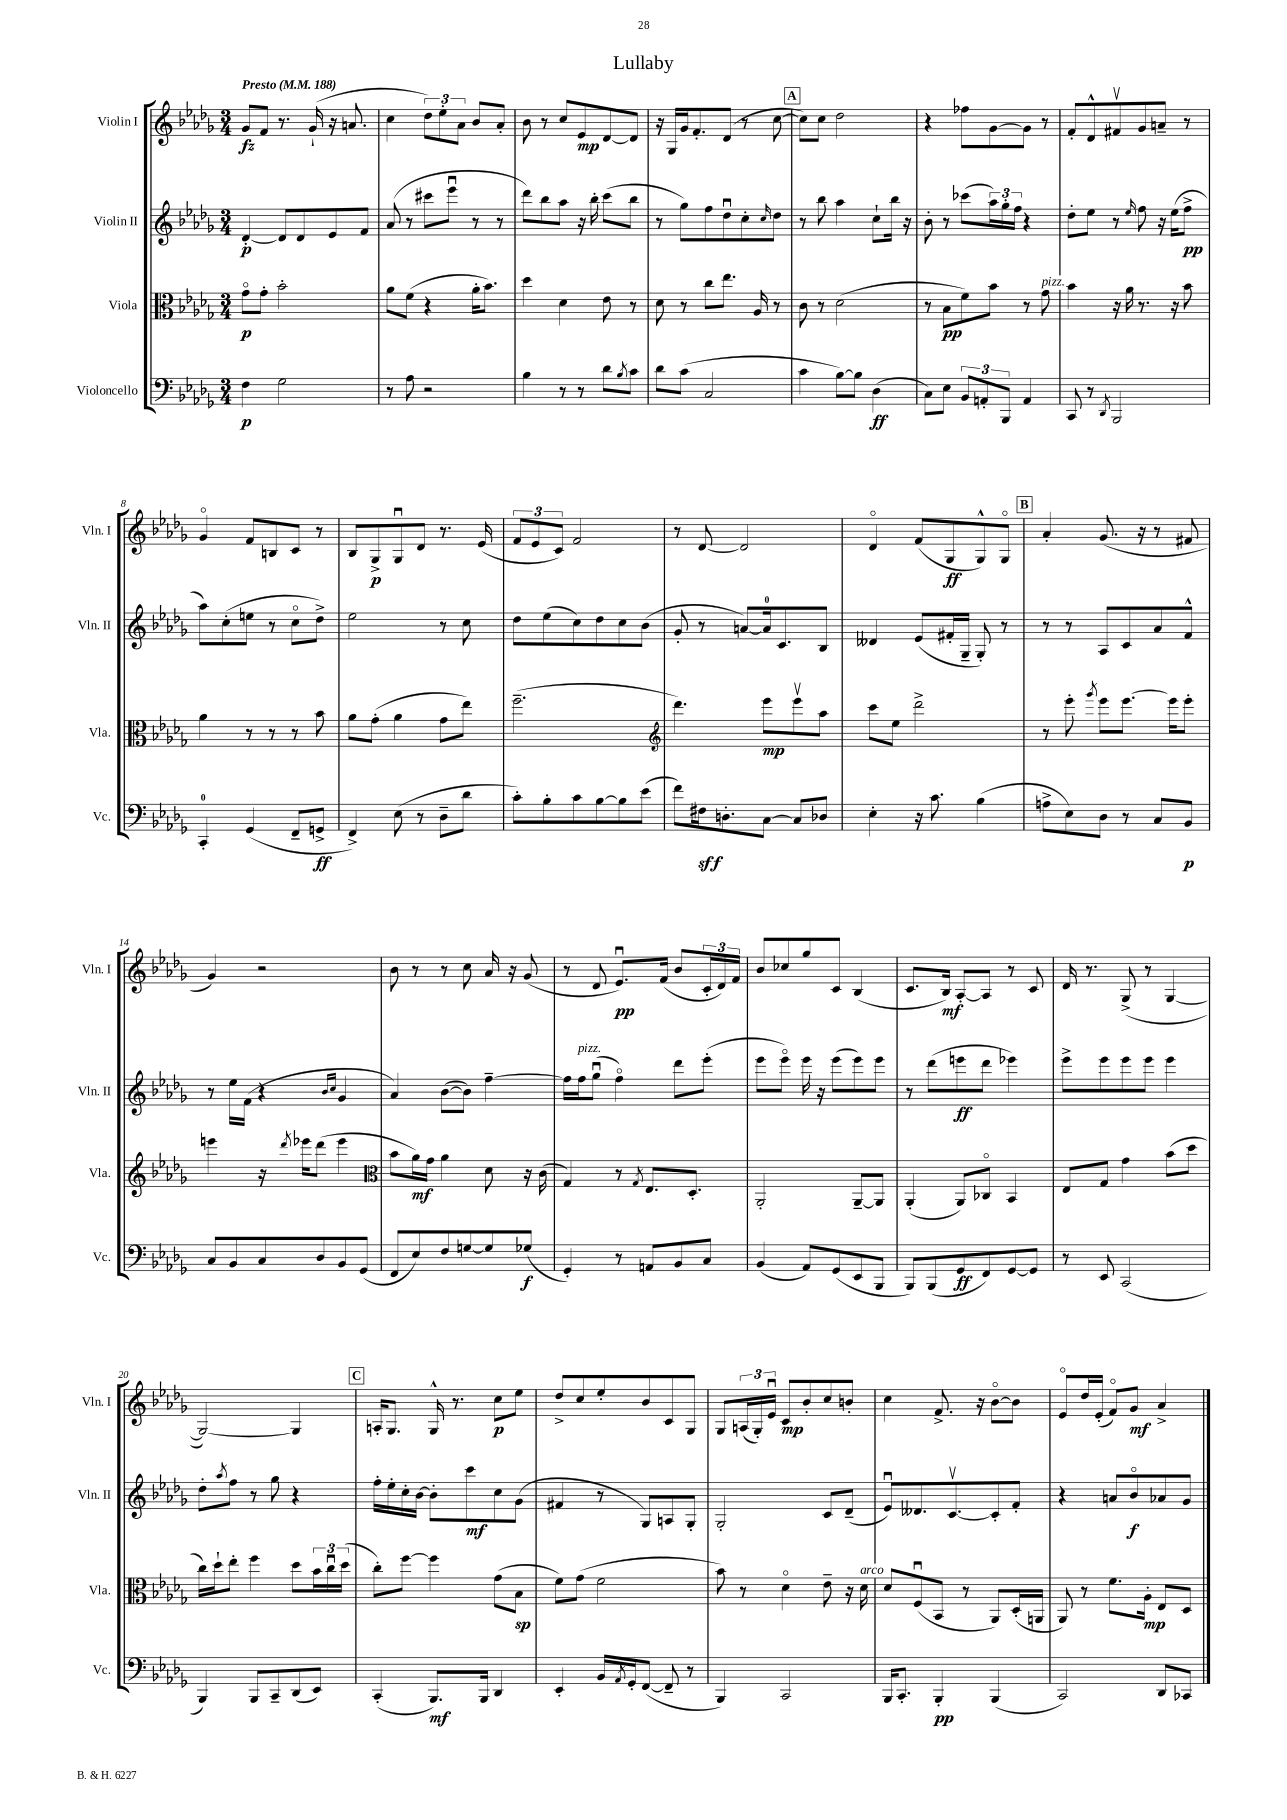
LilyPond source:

\header { title = "Lullaby" }
<<
\new StaffGroup <<
\new Staff = "s0" \with { instrumentName = "Violin I" shortInstrumentName = "Vln. I" } {
    \clef treble \key des \major \numericTimeSignature \time 3/4 \tempo "Presto" 4 = 188
    ges'8\fz f'8 r8. ges'16-!( r16 a'8. |
    c''4 \tuplet 3/2 { des''8) ees''8-. aes'8 } bes'8 aes'8-. |
    bes'8 r8 c''8 ees'8\mp des'8~ des'8 |
    r16 ges16 ges'16 f'8.-. des'8( r8 c''8~ |
    \mark \markup { \box "A" } c''8) c''8 des''2 |
    r4 fes''8 ges'8~ ges'8 r8 |
    f'8-. des'8-^ fis'8\upbow ges'8 a'8-- r8 |
    ges'4\flageolet f'8 b8 c'8 r8 |
    bes8 ges8->\p ges8\downbow des'8 r8. ees'16( |
    \tuplet 3/2 { f'8 ees'8 c'8) } f'2 |
    r8 des'8~ des'2 |
    des'4\flageolet f'8( ges8\ff ges8-^) ges8\flageolet |
    \mark \markup { \box "B" } aes'4-. ges'8.( r16 r8 fis'8 |
    ges'4) r2 |
    bes'8 r8 r8 c''8 aes'16 r16 ges'8( |
    r8 des'8 ees'8.\downbow\pp) f'16( bes'8 \tuplet 3/2 { c'16-. des'16) f'16 } |
    bes'8 ces''8 ges''8 c'8 bes4( |
    c'8. bes16\mf) aes8~-. aes8 r8 c'8 |
    des'16 r8. ges8->( r8 ges4~ |
    ges2~) ges4 |
    \mark \markup { \box "C" } a16-. ges8. ges16-^ r8. c''8\p ees''8 |
    des''8-> c''8 ees''8-. bes'8 c'8 ges8 |
    ges8 \tuplet 3/2 { a16( ges16-.) ees'16\downbow } c'8\mp bes'8-. c''8 b'8-. |
    c''4 f'8.-> r16 bes'8~\flageolet bes'8 |
    ees'8\flageolet des''16 ees'16-.( f'8\flageolet) ges'8\mf aes'4-> \bar "|." |
}
\new Staff = "s1" \with { instrumentName = "Violin II" shortInstrumentName = "Vln. II" } {
    \clef treble \key des \major \numericTimeSignature \time 3/4
    des'4~-.\p des'8 des'8 ees'8 f'8 |
    aes'8( r8 cis'''8 ees'''8\downbow r8 r8 |
    des'''8) bes''8 aes''8 r16 bes''16-. c'''8( bes''8 |
    r8 ges''8) f''8 des''8\downbow c''8-. \grace { c''16 } des''8 |
    \mark \markup { \box "A" } r8 bes''8 aes''4 c''8-! bes''16 r16 |
    bes'8-. r8 ces'''8( \tuplet 3/2 { aes''16) ges''16-. f''16 } r4 |
    des''8-. ees''8 r8 \grace { ees''16 } f''8 r16 ees''16( f''8->\pp |
    aes''8) c''8-.( e''8 r8 c''8\flageolet des''8->) |
    ees''2 r8 c''8 |
    des''8 ees''8( c''8) des''8 c''8 bes'8( |
    ges'8-. r8 a'8~) a'16-0 c'8. bes8 |
    deses'4 ees'8( fis'16-. ges16-- ges8-.) r8 |
    \mark \markup { \box "B" } r8 r8 aes8 c'8 aes'8 f'8-^ |
    r8 ees''16 f'16( r4 \grace { bes'16 c''16 } ges'4 |
    aes'4) bes'8~( bes'8) f''4~-- |
    f''16 f''16^\markup { \italic "pizz." } ges''8\downbow( f''4\flageolet) des'''8 ees'''8-.( |
    ees'''8 ees'''8\flageolet) ees'''16 r16 ees'''8( ees'''8) ees'''8 |
    r8 des'''8( e'''8\ff des'''8 ees'''4) |
    ees'''8-> ees'''8 ees'''8 ees'''8 ees'''4 |
    des''8-. \acciaccatura { aes''8 } f''8 r8 ges''8 r4 |
    \mark \markup { \box "C" } f''16-. ees''16-. c''16-. bes'16~ bes'8-. c'''8\mf c''8 ges'8( |
    fis'4 r8 ges8) a8 ges8-. |
    ges2-. c'8 des'8--( |
    ees'8\downbow) deses'8. c'8.~\upbow c'8-. f'8-. |
    r4 a'8 bes'8\flageolet\f aes'8 ges'8 \bar "|." |
}
\new Staff = "s2" \with { instrumentName = "Viola" shortInstrumentName = "Vla." } {
    \clef alto \key des \major \numericTimeSignature \time 3/4
    ges'8\flageolet\p ges'8-. bes'2-. |
    aes'8 f'8( r4 aes'16-. bes'8.) |
    des''4 des'4 ees'8 r8 |
    des'8 r8 c''8 ees''8. aes16 r8 |
    \mark \markup { \box "A" } c'8 r8 des'2( |
    r8 bes8\pp f'8) bes'8 r8 ges'8^\markup { \italic "pizz." } |
    bes'4 r16 aes'16 r8. r16 bes'8 |
    aes'4 r8 r8 r8 bes'8 |
    aes'8 ges'8-.( aes'4 ges'8 ees''8) |
    f''2.--( |
    \clef treble des'''4.) ees'''8\mp ees'''8\upbow aes''8 |
    c'''8 ees''8 des'''2-> |
    \mark \markup { \box "B" } r8 ees'''8-. \acciaccatura { ges'''8 } ees'''8 ees'''8.~ ees'''16 ees'''8-. |
    e'''4 r16 \acciaccatura { des'''8 } ees'''16 des'''8( ees'''4 |
    \clef alto bes'8 aes'16\mf) ges'16 aes'4 des'8 r16 c'16( |
    ges4) r8 \acciaccatura { ges8 } ees8. des8.-. |
    aes,2-. aes,8~-- aes,8 |
    aes,4-.( aes,8) ces8\flageolet bes,4 |
    ees8 ges8 ges'4 bes'8( des''8 |
    c''16) des''16-! ees''8-. f''4 des''8 \tuplet 3/2 { bes'16 c''16\downbow des''16( } |
    \mark \markup { \box "C" } c''8-.) f''8~ f''4 ges'8( bes8\sp |
    f'8) ges'8( f'2 |
    bes'8) r8 des'4\flageolet ees'8-- r16 des'16^\markup { \italic "arco" } |
    des'8 f8\downbow( bes,8 r8 aes,8) des16-.( a,16 |
    aes,8) r8 f'8. aes16-.\mp ees8 des8 \bar "|." |
}
\new Staff = "s3" \with { instrumentName = "Violoncello" shortInstrumentName = "Vc." } {
    \clef bass \key des \major \numericTimeSignature \time 3/4
    f4\p ges2 |
    r8 aes8 r2 |
    bes4 r8 r8 des'8 \acciaccatura { bes8 } c'8 |
    des'8 c'8( c2 |
    \mark \markup { \box "A" } c'4 bes8~) bes8 des4\ff( |
    c8) ees8 \tuplet 3/2 { bes,8 a,8-. bes,,8 } a,4 |
    c,8 r8 \acciaccatura { des,8 } bes,,2 |
    c,4-0-. ges,4( f,8-- g,8->\ff |
    f,4->) ees8( r8 des8-- des'8 |
    c'8-.) bes8-. c'8 bes8~ bes8 ees'8( |
    f'8) fis16\sff d8.-. c8~ c8 des8 |
    ees4-. r16 c'8. bes4( |
    \mark \markup { \box "B" } a8-> ees8) des8 r8 c8 bes,8\p |
    c8 bes,8 c8 des8 bes,8 ges,8( |
    f,8 ees8) f8 g8~ g8 ges8\f( |
    ges,4-.) r8 a,8 bes,8 c8 |
    bes,4( aes,8) ges,8( ees,8 bes,,8 |
    bes,,8) bes,,8( ges,8\ff f,8) ges,8~ ges,8 |
    r8 ees,8 c,2( |
    bes,,4) bes,,8 c,8-- des,8( ees,8) |
    \mark \markup { \box "C" } c,4-.( bes,,8.\mf) bes,,16 des,4 |
    ees,4-. bes,16 \acciaccatura { aes,8 } ges,16-. f,8~( f,8-- r8 |
    bes,,4) c,2 |
    bes,,16 c,8.-. bes,,4-.\pp bes,,4( |
    c,2) des,8 ces,8 \bar "|." |
}
>>
>>
